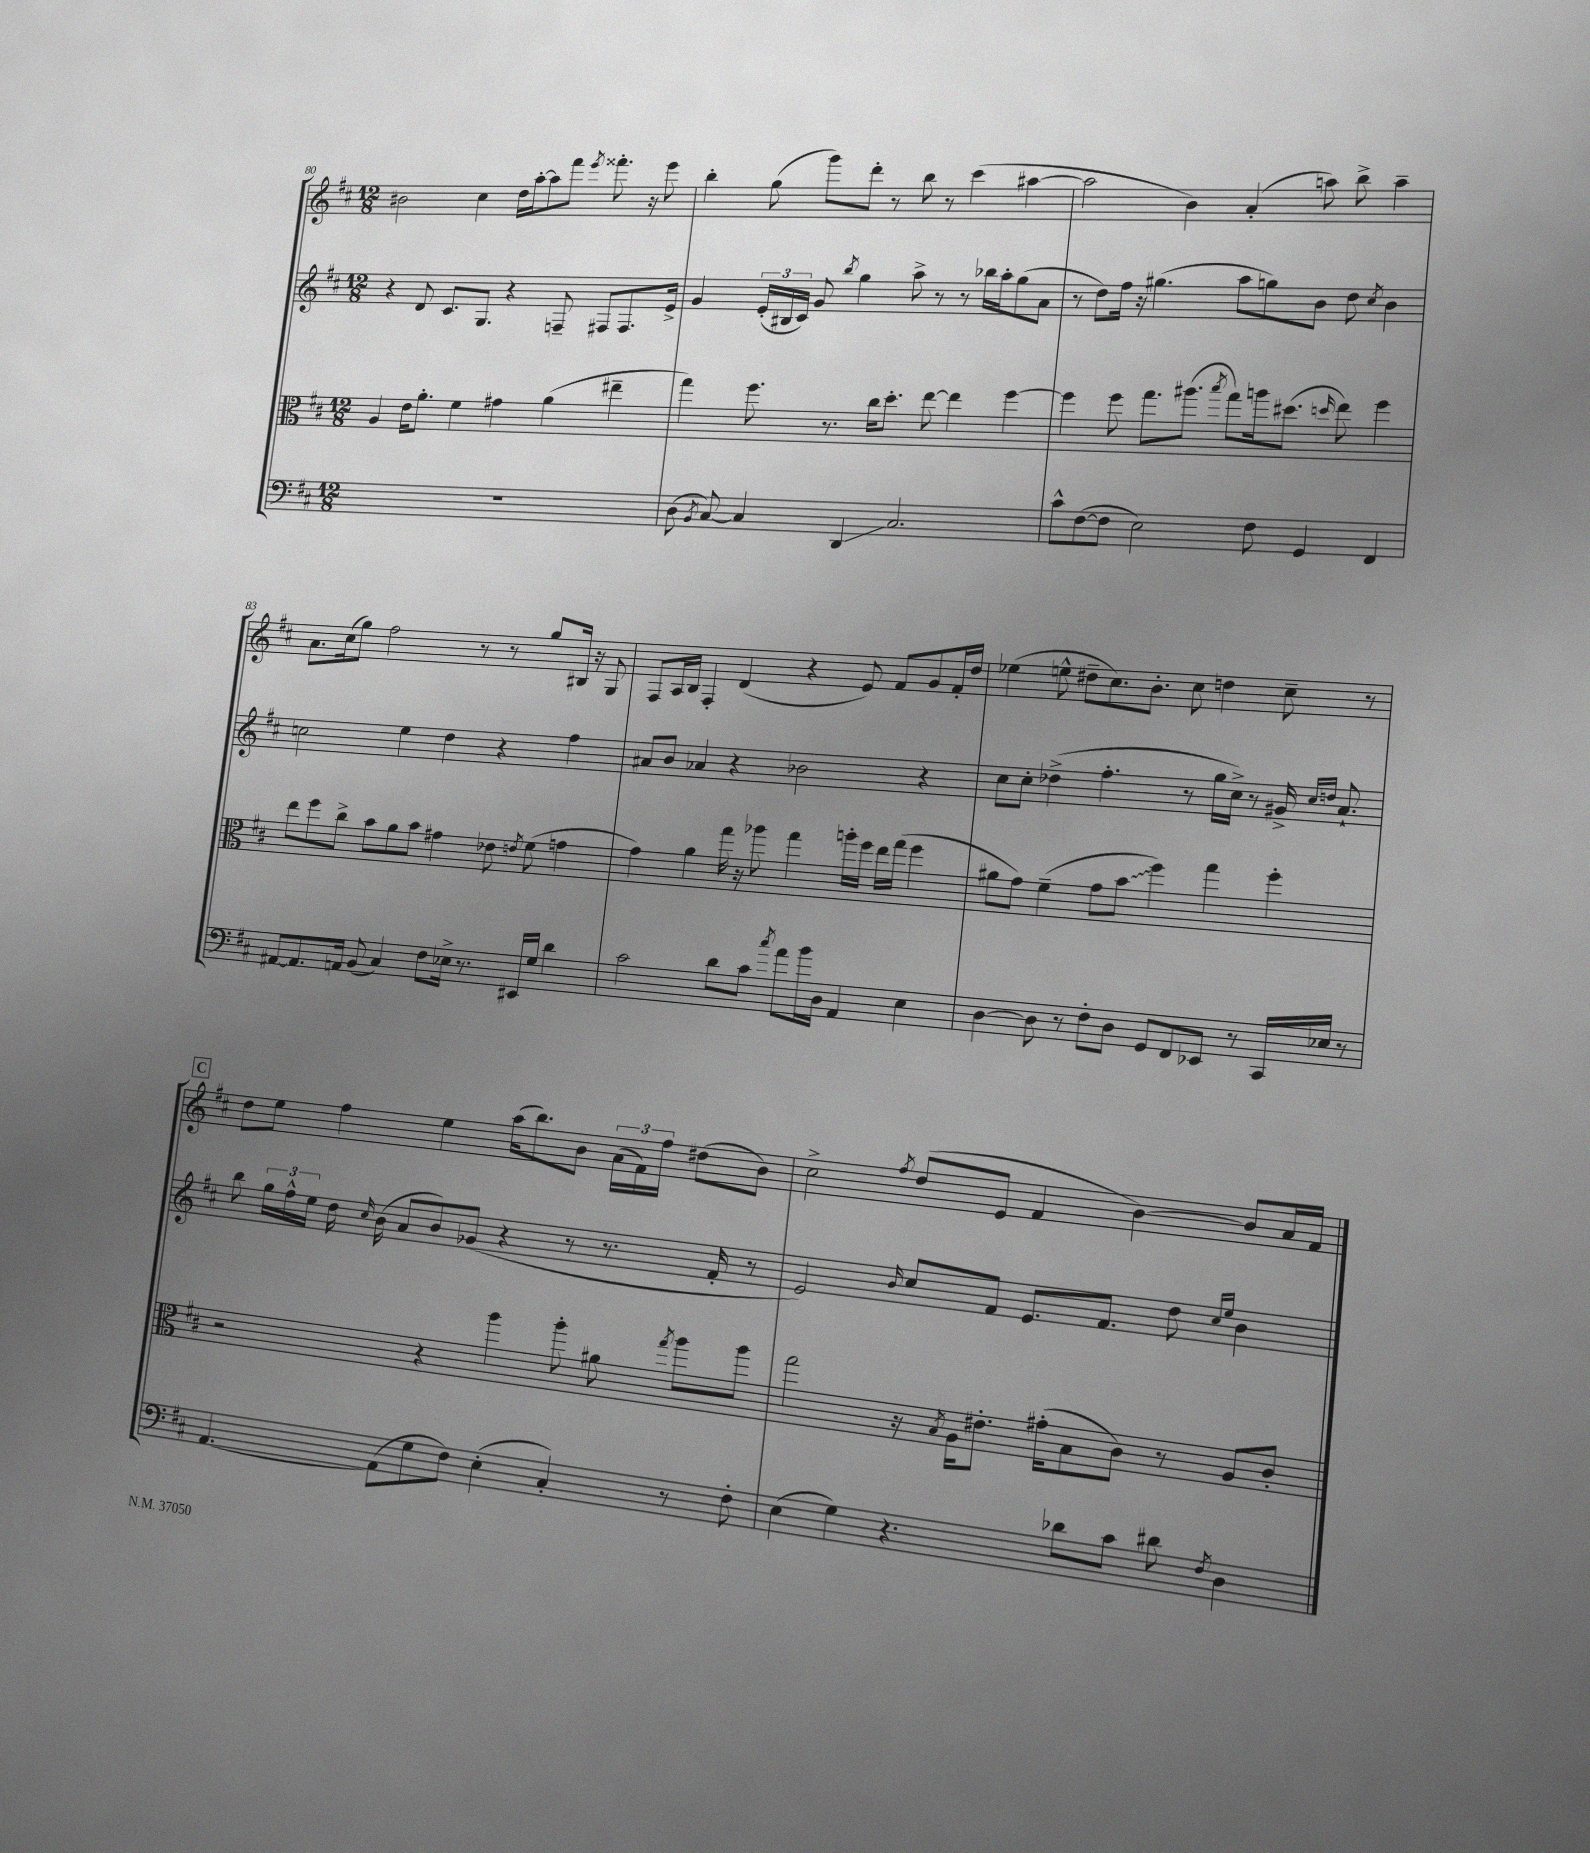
<<
\new StaffGroup <<
\new Staff = "s0" {
    \clef treble \key d \major \numericTimeSignature \time 12/8
    \autoBeamOff bis'2 cis''4 d''16[ a''16~-. a''8 fis'''8] \acciaccatura { e'''8 } fisis'''8.-. r16 e'''8 |
    b''4-. g''8( g'''8[) d'''8]-. r8 b''8 r8 cis'''4( ais''4~ |
    ais''2 b'4) a'4-.( a''8) b''8-> a''4-- |
    a'8.[ cis''16( g''8]) fis''2 r8 r8 g''8[ bis16] r16 g8 |
    fis8[ a16 b16] fis4-. d'4( r4 e'8) fis'8[ g'8 fis'16-. d''16] |
    ees''4( e''8-^ dis''8[-- cis''8.) b'8.]-. cis''8 d''4 cis''8-- r8 |
    \mark \markup { \box "C" } d''8[ e''8] fis''4 e''4 a''16[( b''8.) b'8] \tuplet 3/2 { a'16[( fis'16) fis''16] } dis''8[( b'8]) |
    cis''2-> \acciaccatura { fis''8 } d''8[( e'8] fis'4 b'4~) b'8[ a'16 fis'16] \bar "|." |
}
\new Staff = "s1" {
    \clef treble \key d \major \numericTimeSignature \time 12/8
    \autoBeamOff r4 d'8 cis'8.[ g8.] r4 f8-- fis8[ fis8. e'16]-> |
    g'4 \tuplet 3/2 { e'16[-.( bis16 cis'16]) } g'8 \acciaccatura { b''8 } g''4 a''8-> r8 r8 bes''16[ a''16-. g''8( a'8] |
    r8 d''8[) fis''16] r16 gis''4.( a''8[ g''8) b'8] d''8 \acciaccatura { cis''8 } b'4 |
    c''2 e''4 d''4 r4 fis''4 |
    ais'8[ b'8] aes'4 r4 bes'2 r4 |
    cis''8[ cis''8]-. des''4->( fis''4.-. r8 g''16[ cis''16]->) r8 gis'16-> \grace { cis''16[ d''16] } a'8.-! |
    \mark \markup { \box "C" } b''8 \tuplet 3/2 { g''16[ fis''16-^ e''16] } d''16 \grace { cis''16 } b'16( a'8[ b'8) ges'8]( r4 r8 r8. fis'16-. r8 |
    e'2) \grace { b'16 } cis''8[ fis'8] e'8.[ fis'8.] d''8 \grace { cis''16[ e''16] } b'4 \bar "|." |
}
\new Staff = "s2" {
    \clef alto \key d \major \numericTimeSignature \time 12/8
    \autoBeamOff a4 e'16[ a'8.]-. fis'4 gis'4 a'4( eis''4-- |
    g''4) fis''8. r8. cis''16[ d''8.]-. e''8~ e''4 fis''4~ |
    fis''4 fis''8 g''8.[ ais''8.]( \acciaccatura { b''8 } g''8[) a''16 dis''8.]( \grace { d''16 } e''8) fis''4 |
    e''8[ fis''8 cis''8]-> b'8[ a'8 b'8] gis'4 ees'8 \acciaccatura { e'8 } fis'8( g'4 |
    g'4) a'4 g''16 r16 aes''8 g''4 a''16[-. fis''16] e''16[ g''16]( fis''4 |
    ais'8[ g'8]) fis'4--( g'8[ \once \override Glissando.style = #'zigzag b'8]\glissando fis''4) g''4 fis''4-. |
    \mark \markup { \box "C" } r2 r4 a''4 a''8-. ais'8 \acciaccatura { g''8 } a''8[ a''8] |
    g''2 r16 \acciaccatura { b8 } a16[ eis'8.]-. gis'16[-.( b8 cis'8]) r8 a8[ cis'8]-. \bar "|." |
}
\new Staff = "s3" {
    \clef bass \key d \major \numericTimeSignature \time 12/8
    \autoBeamOff R1. |
    d8( \acciaccatura { b,8 } cis8~) cis4 d,4\glissando cis2. |
    cis'8[-^ fis8~( fis8] e2) fis8 g,4 fis,4 |
    ais,8[~ ais,8. a,16] b,8( cis4) fis8[ ees16]-> r8. eis,16[ g16] d'4 |
    cis'2 d'8[ cis'8] \acciaccatura { cis''8 } a'8[ b'16 d16] a,4 e4 |
    d4~ d8 r8 fis8[-. d8] g,8[ fis,8 ees,8] r8 cis,16[ ees16] r8 |
    \mark \markup { \box "C" } a,4.~ a,8[( g8 fis8]) e4-.( cis4-.) r8 fis8-. |
    e4( g4) r4. des'8[ cis'8] dis'8 \acciaccatura { fis8 } d4 \bar "|." |
}
>>
>>
\layout { \context { \Score currentBarNumber = #80 } }
